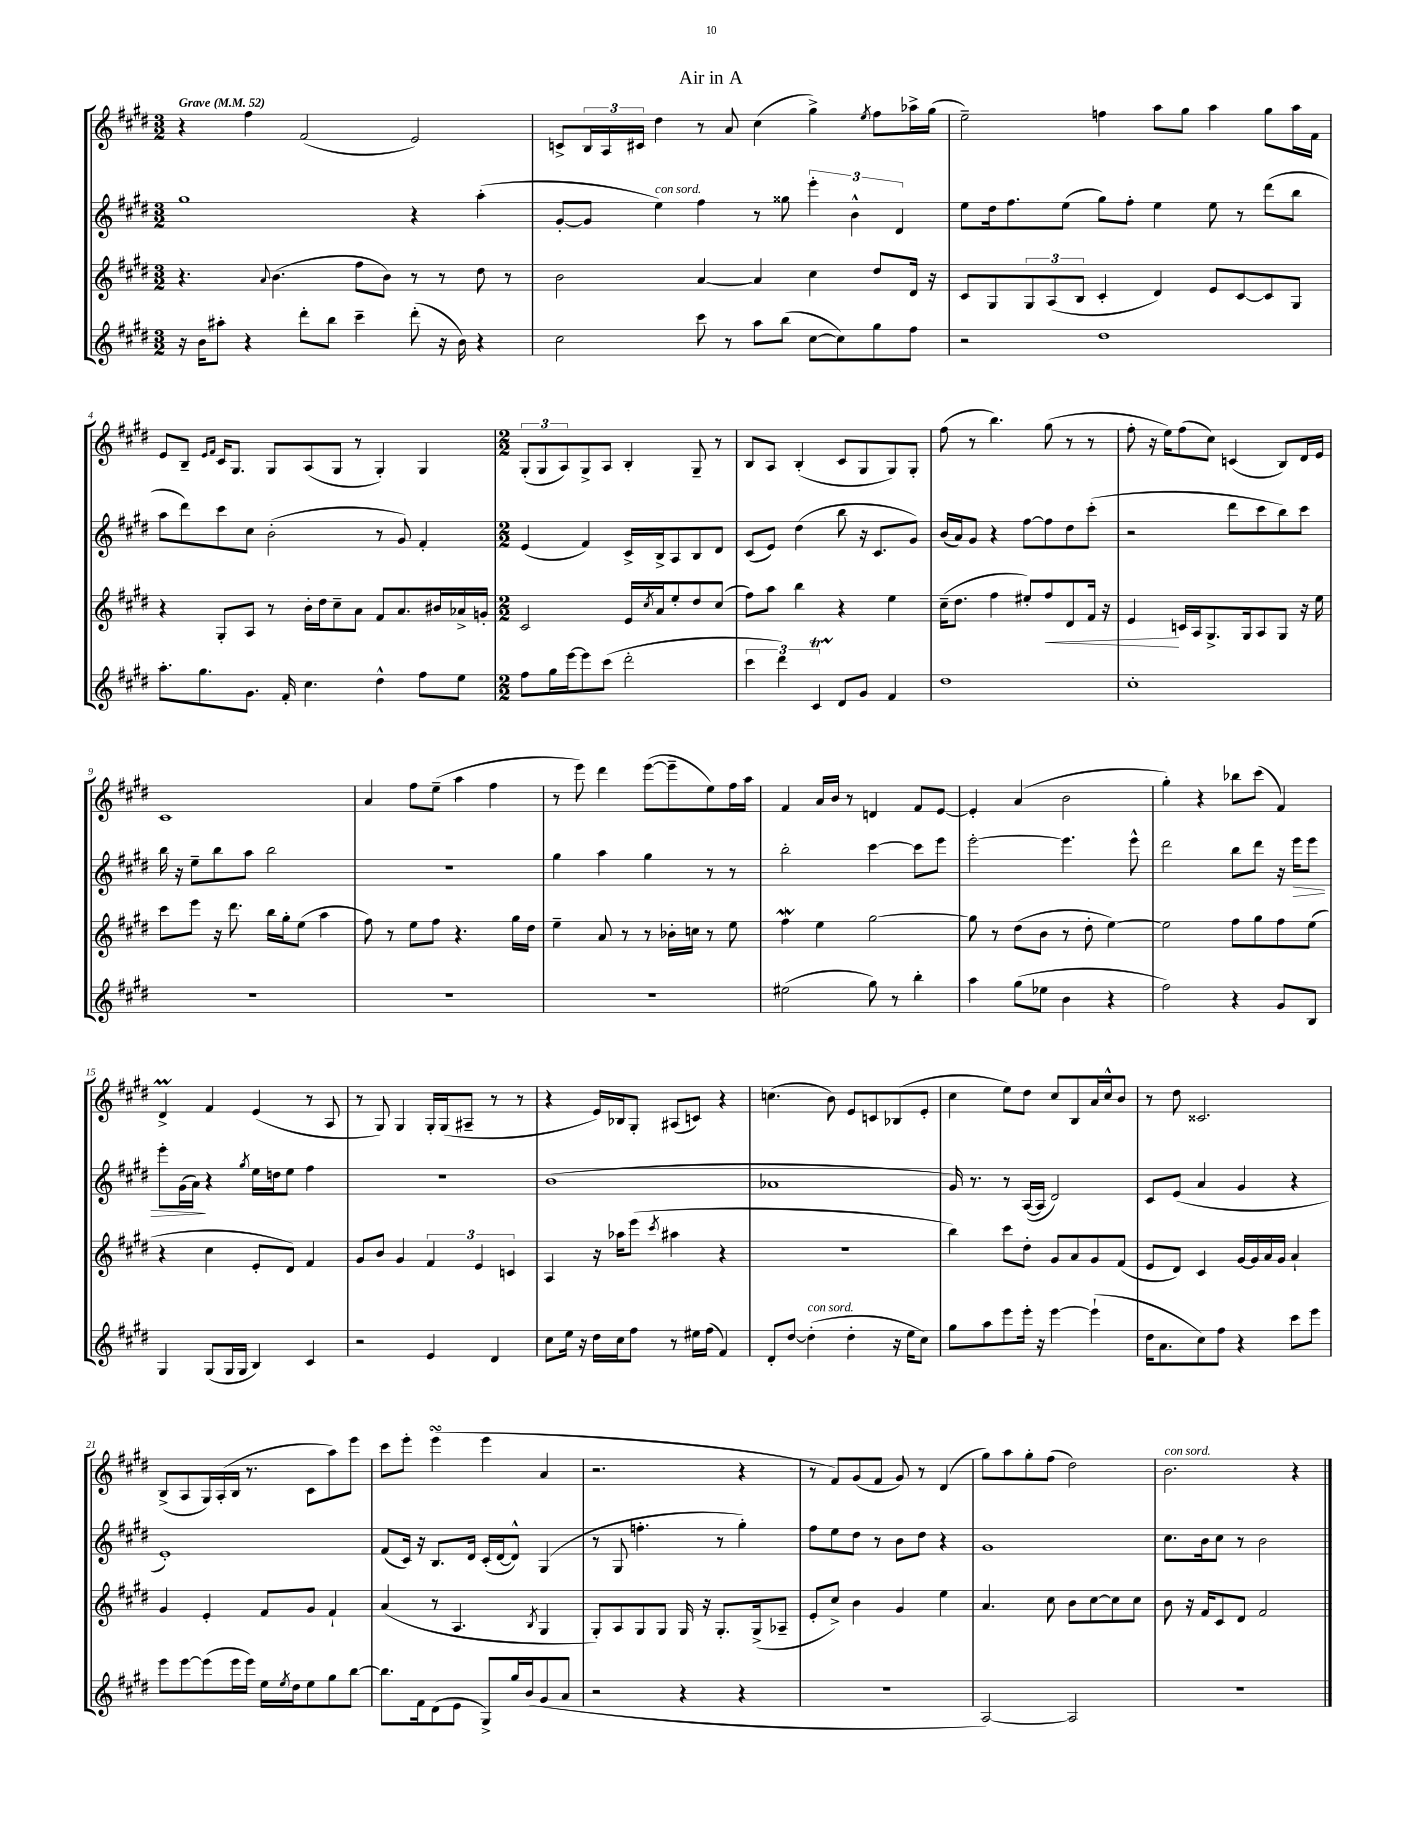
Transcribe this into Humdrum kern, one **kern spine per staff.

**kern	**kern	**kern	**kern
*staff4	*staff3	*staff2	*staff1
*clefG2	*clefG2	*clefG2	*clefG2
*k[f#c#g#d#]	*k[f#c#g#d#]	*k[f#c#g#d#]	*k[f#c#g#d#]
*M3/2	*M3/2	*M3/2	*M3/2
*MM52	*MM52	*MM52	*MM52
16r	4.r	1gg#	4r
16b\LK	.	.	.
8aa#'\J	.	.	.
4r	.	.	4ff#\
.	8qqa/	.	.
.	(4.b\	.	.
8ddd#'\L	.	.	(2f#/
8bb\J	.	.	.
4ccc#~\	8ff#\L	.	.
.	8b\J)	.	.
(8ddd#'\	8r	4r	2e/)
16r	8r	.	.
16b\)	.	.	.
4r	8dd#\	(4aa'\	.
.	8r	.	.
=	=	=	=
2cc#\	2b\	[8g#'/L	8c^/L
.	.	8g#/]J	24B/L
.	.	.	24A/
.	.	.	24c#/JJ
.	.	4ee\)	4dd#\
8ccc#\	[4a/	4ff#\	8r
8r	.	.	8a/
8aa\L	4a/]	8r	(4cc#\
(8bb\J	.	8gg##\	.
[8cc#\L	4cc#\	6eee'\	4gg#^\)
8cc#\])	.	.	.
.	.	6b^^\	.
.	.	.	8qee/
8gg#\	8dd#/L	.	8ff#\L
.	.	6d#/	.
8ff#\J	16d#/Jk	.	16aa-^\L
.	16r	.	(16gg#\JJ
=	=	=	=
2r	8c#/L	8ee\L	2ee~\)
.	8G#/	16dd#\k	.
.	.	8.ff#\	.
.	12G#/	.	.
.	(12A/	.	.
.	.	(8ee\J	.
.	12B/J	.	.
1dd#	4c#'/	8gg#\L)	4ff\
.	.	8ff#'\J	.
.	4d#/)	4ee\	8aa\L
.	.	.	8gg#\J
.	8e/L	8ee\	4aa\
.	[8c#/	8r	.
.	8c#/]	(8ddd#\L	8gg#\L
.	8G#/J	8bb\J	16aa\L
.	.	.	16f#\JJ
=	=	=	=
8.aa'\L	4r	8aa\L	8e/L
.	.	8ddd#\)	8B~/J
8.gg#\	.	.	.
.	.	.	16qqe/LL
.	.	.	16qqf#/JJ
.	8G#'/L	8ccc#\	16c#/LK
.	.	.	8.G#/J
8.g#\J	8A/J	8cc#\J	.
.	8r	(2b'\	8G#/L
16f#'/	.	.	.
4.cc#\	16b'\LL	.	(8A/
.	16dd#\J	.	.
.	8cc#~\	.	8G#/J
.	8a\J	.	8r
4dd#^^\	8f#/L	8r	4G#'/)
.	8.a/	8g#/)	.
8ff#\L	.	4f#'/	4G#/
.	16b#/L	.	.
8ee\J	16a-^/	.	.
.	16g'/JJ	.	.
=	=	=	=
*M2/2	*M2/2	*M2/2	*M2/2
8ff#\L	2c#/	(4e/	(12G#'/L
.	.	.	12G#/
16gg#\L	.	.	.
.	.	.	12A/)
[16eee\J	.	.	.
8eee\]	.	4f#/)	8G#^/
(8ccc#\J	.	.	8A/J
2ddd#'\	16e/LL	16c#^/LL	4B'/
.	8qcc#/	.	.
.	16a/J	16B^/J	.
.	8ee'/	8A/	.
.	8dd#/	8B/	8G#~/
.	(8cc#/J	8d#/J	8r
=	=	=	=
6ccc#\	8ff#\L)	(8c#/L	8B/L
.	8aa\J	8e/J)	8A/J
6ddd#\)	.	.	.
.	4bb\	(4dd#\	(4B'/
6c#/	.	.	.
8d#/L	4r	8bb\	8c#/L
8g#/J	.	16r	8G#/
.	.	8.c#/L	.
4f#/	4ee\	.	8G#/)
.	.	8g#/J)	8G#'/J
=	=	=	=
1dd#	(16cc#~\LK	(16b/LL	(8ff#\
.	8.dd#\J	16a/J)	.
.	.	8g#/J	8r
.	4ff#\	4r	4.bb\)
.	8ee#'/L)	[8ff#\L	.
.	8ff#/	8ff#\]	(8gg#\
.	8d#/	8dd#\	8r
.	16f#/Jk	(8ccc#'\J	8r
.	16r	.	.
=	=	=	=
1cc#'	4e/	2r	8ff#'\
.	.	.	16r
.	.	.	16ee\LK)
.	16c/LL	.	(8ff#\
.	16A/J	.	.
.	8.G#^/	.	8cc#\J)
.	.	8ddd#\L	(4c/
.	16G#/k	.	.
.	8A/	8ccc#\	.
.	8G#/J	8bb\)	8B/L)
.	16r	8ccc#\J	16d#/L
.	16ee\	.	16e/JJ
=	=	=	=
1r	8ccc#\L	16bb\	1c#
.	.	16r	.
.	8eee\J	8ee~\L	.
.	16r	8bb\	.
.	8.ddd#\	.	.
.	.	8aa\J	.
.	16bb\LL	2bb\	.
.	16gg#'\J	.	.
.	(8ee\J	.	.
.	4aa\	.	.
=	=	=	=
1r	8ff#\)	1r	4a/
.	8r	.	.
.	8ee\L	.	8ff#\L
.	8ff#\J	.	(8ee~\J
.	4.r	.	4aa\
.	.	.	4ff#\
.	16gg#\LL	.	.
.	16dd#\JJ	.	.
=	=	=	=
1r	4ee~\	4gg#\	8r
.	.	.	8eee\)
.	8a/	4aa\	4ddd#\
.	8r	.	.
.	8r	4gg#\	([8eee\L
.	16b-'\LL	.	8eee~\]
.	16cc\JJ	.	.
.	8r	8r	8ee\)
.	8ee\	8r	16ff#\L
.	.	.	16aa\JJ
=	=	=	=
(2ee#\	4ff#\	2bb'\	4f#/
.	4ee\	.	16a/LL
.	.	.	16b/JJ
.	.	.	8r
8gg#\)	[2gg#\	[4ccc#\	4d/
8r	.	.	.
4bb'\	.	8ccc#\]L	8f#/L
.	.	8eee\J	[8e/J
=	=	=	=
4aa\	8gg#\]	[2eee'\	4e'/]
.	8r	.	.
(8gg#\L	(8dd#\L	.	(4a/
8ee-\J	8b\J	.	.
4b\	8r	4.eee\]	2b\
.	8dd#'\	.	.
4r	[4ee\)	.	.
.	.	8eee^^\	.
=	=	=	=
2ff#\)	2ee\]	2ddd#\	4gg#'\)
.	.	.	4r
4r	8ff#\L	8bb\L	8bb-\L
.	8gg#\	8ddd#\J	(8ccc#\J
8g#/L	8ff#\	16r	4f#/)
.	.	16eee\LK	.
8B/J	(8ee\J	8eee\J	.
=	=	=	=
4G#/	4r	8eee'\L	4d#^/
.	.	(16g#\L	.
.	.	16a\JJ)	.
(8G#/L	4cc#\	4r	4f#/
16G#/L	.	.	.
16G#/JJ	.	.	.
.	.	8qgg#/	.
4B/)	8e'/L	16ee\LL	(4e/
.	.	16dd\J	.
.	8d#/J)	8ee\J	.
4c#/	4f#/	4ff#\	8r
.	.	.	8A/
=	=	=	=
2r	8g#/L	1r	8r
.	8b/J	.	8G#/)
.	4g#/	.	4G#/
4e/	6f#/	.	16G#'/LL
.	.	.	(16G#/J
.	.	.	8A#~/J
.	6e/	.	.
4d#/	.	.	8r
.	6c/	.	.
.	.	.	8r
=	=	=	=
8cc#\L	4A/	(1b	4r
16ee\Jk	.	.	.
16r	.	.	.
16dd#\LL	16r	.	16e/LL)
16cc#\J	16aa-\LK	.	16B-/J
8ff#\J	(8eee\J	.	8G#'/J
.	8qccc#/	.	.
8r	4aa#\	.	(8A#/L
16ee#\LL	.	.	8c/J)
(16ff#\JJ	.	.	.
4f#/)	4r	.	4r
=	=	=	=
8d#'/L	1r	1a-	(4.cc\
[8dd#/J	.	.	.
(4dd#'\]	.	.	.
.	.	.	8b\)
4dd#'\	.	.	8e/L
.	.	.	8c/
16r	.	.	(8B-/
16ee\LK	.	.	.
8cc#\J)	.	.	8e'/J
=	=	=	=
8gg#\L	4bb\)	16g#/)	4cc#\
.	.	8.r	.
8aa\	.	.	.
8eee\	8ccc#\L	8r	8ee\L)
16eee'\Jk	8dd#'\J	([16A/LL	8dd#\J
16r	.	16A/]JJ	.
[4eee\	8g#/L	2d#/)	8cc#/L
.	8a/	.	8B/
(4eee`\]	8g#/	.	16a/L
.	.	.	16cc#^^/J
.	(8f#/J	.	8b/J
=	=	=	=
16dd#\LK	8e/L	8c#/L	8r
8.a\	.	.	.
.	8d#/J)	(8e/J	8dd#\
8cc#\)	4c#/	4a/	2.c##/
8ff#\J	.	.	.
4r	[16g#/LL	4g#/	.
.	16g#/]	.	.
.	16a/	.	.
.	16g#/JJ	.	.
8ccc#\L	4a`/	4r	.
8eee\J	.	.	.
=	=	=	=
8eee\L	4g#/	1e')	(8B^/L
[8eee\	.	.	8A/
(8eee\]	4e'/	.	16G#/L)
.	.	.	(16A'/
16eee\L	.	.	16B/JJ
16eee\JJ)	.	.	8.r
16ee\LL	8f#/L	.	.
8qee/	.	.	.
16dd#\J	.	.	.
8ee\	8g#/J	.	8c#\L
8gg#\	4f#`/	.	8aa\)
[8bb\J	.	.	8eee\J
=	=	=	=
8.bb\]L	(4a/	(8f#/L	8ccc#\L
.	.	16c#/Jk)	8eee'\J
16f#\k	.	16r	.
(8d#\	8r	8.B/L	(4eee\
8e\J	4.A/	.	.
.	.	16d#/Jk	.
8G#^/L)	.	(16c#'/LL	4eee\
.	.	[16d#/J	.
16gg#/L	.	8d#^^/]J)	.
(16b/J	.	.	.
.	8qB/	.	.
8g#/	4G#/	(4G#/	4a/
8a/J	.	.	.
=	=	=	=
2r	8G#'/L)	8r	2.r
.	8A/	8G#/	.
.	8G#/	4.ff'\	.
.	8G#/J	.	.
4r	16G#/	.	.
.	16r	.	.
.	8.G#'/L	8r	.
4r	.	4gg#'\)	4r
.	(16G#^/k	.	.
.	8A-~/J	.	.
=	=	=	=
1r	8e'/L	8ff#\L	8r
.	8cc#^/J)	8ee\	8f#/L)
.	4b\	8dd#\J	(8g#/
.	.	8r	8f#/J
.	4g#/	8b\L	8g#/)
.	.	8dd#\J	8r
.	4ee\	4r	(4d#/
=	=	=	=
[2A/)	4.a/	1g#	8gg#\L)
.	.	.	8aa\
.	.	.	8gg#'\
.	8cc#\	.	(8ff#\J
2A/]	8b\L	.	2dd#\)
.	[8cc#\	.	.
.	8cc#\]	.	.
.	8cc#\J	.	.
=	=	=	=
1r	8b\	8.cc#\L	2.b\
.	16r	.	.
.	16f#/LK	16b\k	.
.	8c#/	8cc#\J	.
.	8d#/J	8r	.
.	2f#/	2b\	.
.	.	.	4r
==	==	==	==
*-	*-	*-	*-
